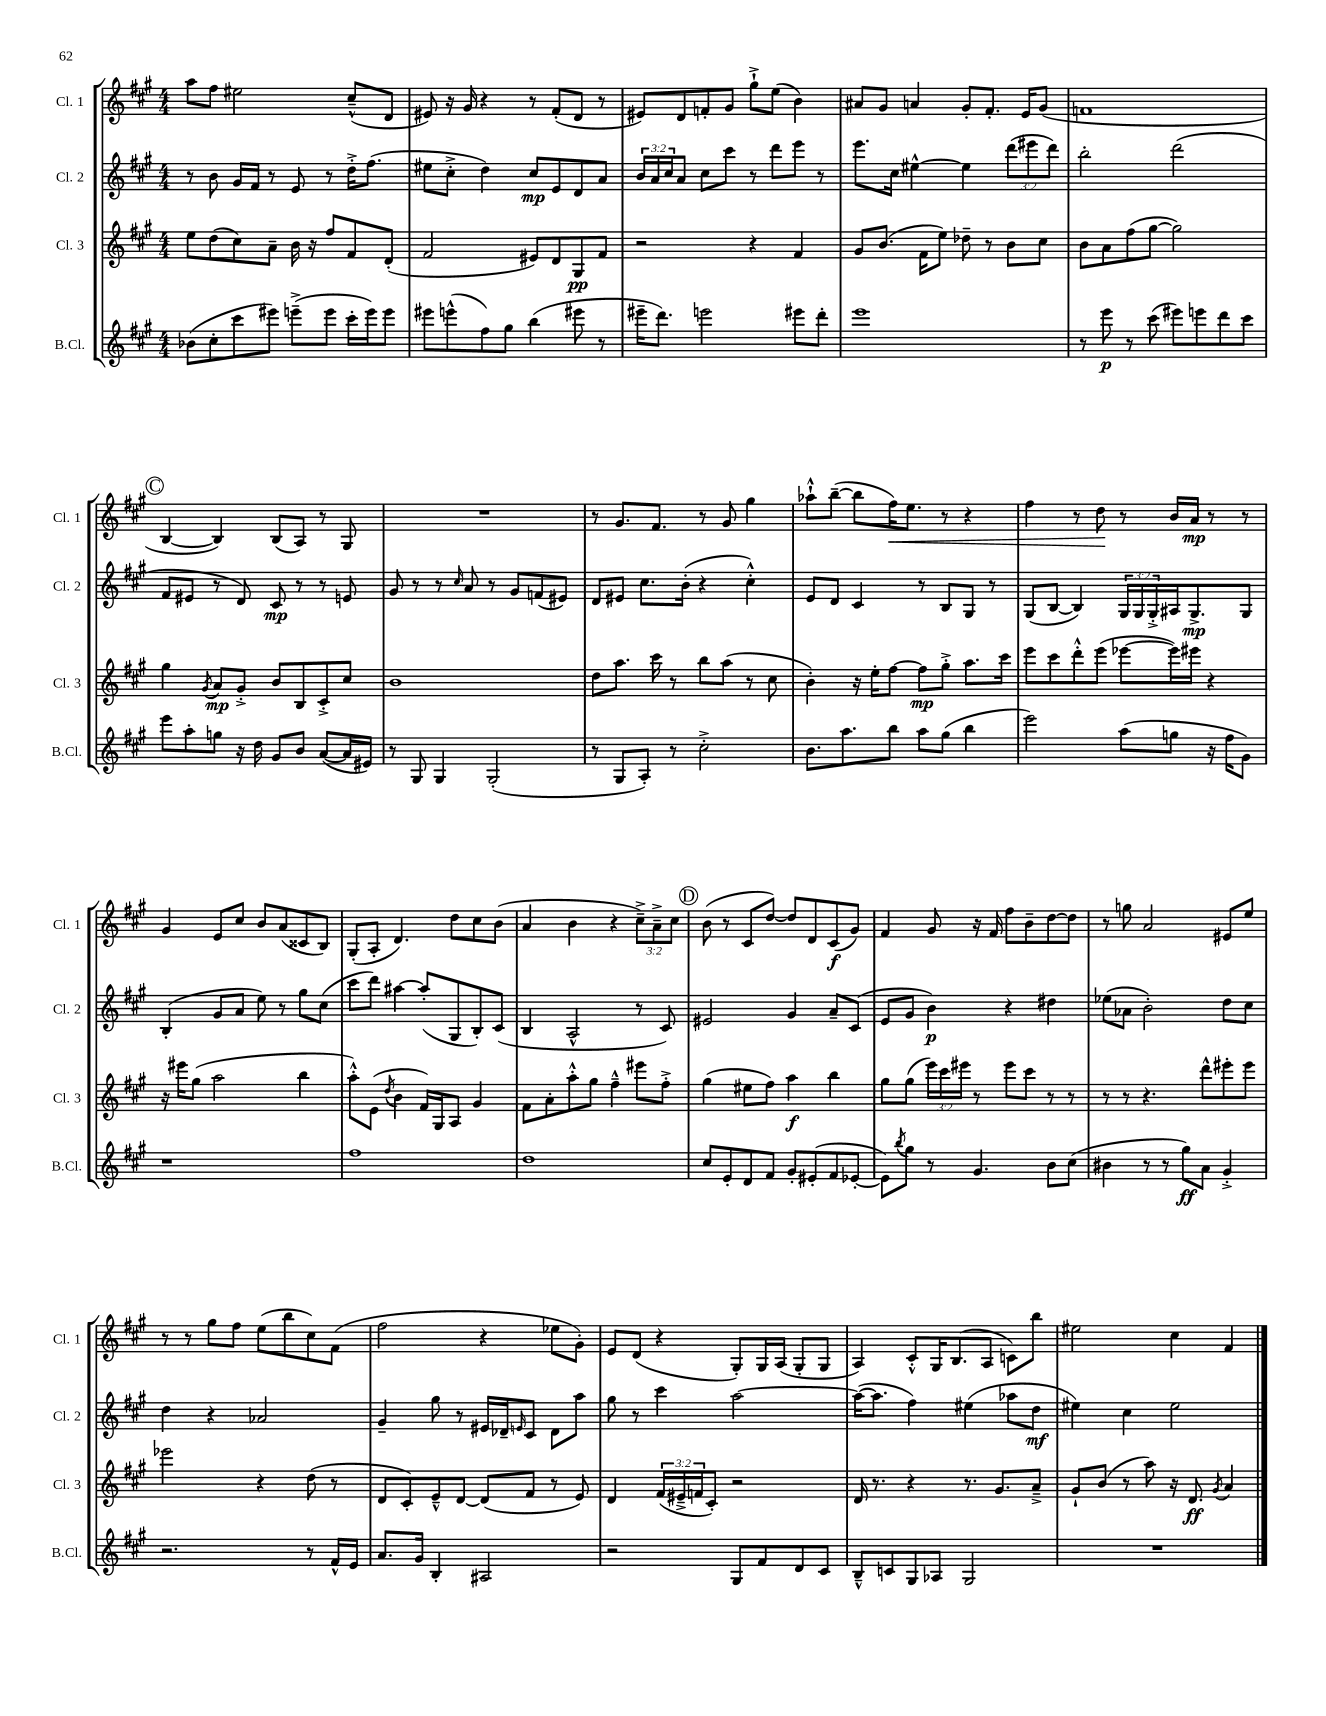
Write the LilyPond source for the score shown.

<<
\new StaffGroup <<
\new Staff = "s0" \with { instrumentName = "Cl. 1" shortInstrumentName = "Cl. 1" } {
    \clef treble \key a \major \numericTimeSignature \time 4/4 \override Staff.TupletNumber.text = #tuplet-number::calc-fraction-text
    a''8 fis''8 eis''2 cis''8---^( d'8 |
    eis'8) r16 gis'16 r4 r8 fis'8-.( d'8 r8 |
    eis'8) d'8 f'8-. gis'8 gis''8-!-> e''8( b'4) |
    ais'8 gis'8 a'4 gis'8-. fis'8.-. e'16 gis'8( |
    f'1 |
    \mark \markup { \circle "C" } b4~ b4) b8( a8) r8 gis8 |
    R1 |
    r8 gis'8. fis'8. r8 gis'8 gis''4 |
    aes''8-!-^ b''8~--( b''8 fis''16\<) e''8. r8 r4 |
    fis''4 r8 d''8\! r8 b'16 a'16\mp r8 r8 |
    gis'4 e'8 cis''8 b'8 a'8( cisis'8 b8) |
    gis8-.( a8-. d'4.) d''8 cis''8 b'8( |
    a'4 b'4 r4 \tuplet 3/2 { cis''8--->) a'8---> cis''8 } |
    \mark \markup { \circle "D" } b'8( r8 cis'8 d''8~) d''8 d'8 cis'8\f( gis'8) |
    fis'4 gis'8 r16 fis'16 fis''8 b'8-- d''8~ d''8 |
    r8 g''8 a'2 eis'8 e''8 |
    r8 r8 gis''8 fis''8 e''8( b''8 cis''8) fis'8( |
    fis''2 r4 ees''8 gis'8-.) |
    e'8 d'8( r4 gis8-.) gis16 a16( gis8-. gis8 |
    a4) cis'8-.-^ gis16 b8.( a8 c'8) b''8 |
    eis''2 cis''4 fis'4 \bar "|." |
}
\new Staff = "s1" \with { instrumentName = "Cl. 2" shortInstrumentName = "Cl. 2" } {
    \clef treble \key a \major \numericTimeSignature \time 4/4 \override Staff.TupletNumber.text = #tuplet-number::calc-fraction-text
    r8 b'8 gis'16 fis'16 r8 e'8 r8 d''16-.-> fis''8.( |
    eis''8 cis''8-.-> d''4) cis''8\mp e'8 d'8 a'8 |
    \tuplet 3/2 { b'16 a'16 cis''16 } a'8 cis''8 cis'''8 r8 d'''8 e'''8 r8 |
    e'''8. cis''16 eis''4~-^ eis''4 \tuplet 3/2 { d'''8( eis'''8 d'''8) } |
    b''2-. d'''2( |
    \mark \markup { \circle "C" } fis'8 eis'8 r8 d'8) cis'8\mp r8 r8 e'8 |
    gis'8 r8 r8 \grace { cis''16 } a'8 r8 gis'8 f'8( eis'8) |
    d'8 eis'8 cis''8. b'16-.( r4 cis''4-.-^) |
    e'8 d'8 cis'4 r8 b8 gis8 r8 |
    gis8( b8~ b4) \tuplet 3/2 { gis16 gis16 gis16-.-> } ais16 gis8.->\mp gis8 |
    b4-.( gis'8 a'8 e''8) r8 gis''8 cis''8( |
    cis'''8 d'''8) ais''4~ ais''8-.( gis8 b8-.) cis'8( |
    b4 a2-^ r8 cis'8) |
    \mark \markup { \circle "D" } eis'2 gis'4 a'8-- cis'8( |
    e'8 gis'8 b'4\p) r4 dis''4 |
    ees''8( aes'8 b'2-.) d''8 cis''8 |
    d''4 r4 aes'2 |
    gis'4-- gis''8 r8 eis'16 des'16-- \grace { e'16 } cis'8 des'8 a''8 |
    gis''8 r8 cis'''4 a''2~ |
    a''16~( a''8. fis''4) eis''4( aes''8 d''8\mf |
    eis''4) cis''4 eis''2 \bar "|." |
}
\new Staff = "s2" \with { instrumentName = "Cl. 3" shortInstrumentName = "Cl. 3" } {
    \clef treble \key a \major \numericTimeSignature \time 4/4 \override Staff.TupletNumber.text = #tuplet-number::calc-fraction-text
    e''8 d''8( cis''8) a'8-- b'16 r16 fis''8 fis'8 d'8-.( |
    fis'2 eis'8) d'8 gis8\pp fis'8 |
    r2 r4 fis'4 |
    gis'8 b'8.( fis'16 e''8) des''8-- r8 b'8 cis''8 |
    b'8 a'8 fis''8( gis''8~ gis''2) |
    \mark \markup { \circle "C" } gis''4 \acciaccatura { gis'8 } a'8\mp gis'8-.-> b'8 b8 cis'8-.-> cis''8 |
    b'1 |
    d''8 a''8. cis'''16 r8 b''8 a''8( r8 cis''8 |
    b'4-.) r16 e''16-. fis''8~ fis''8\mp gis''8-.-> a''8. cis'''16 |
    e'''8 cis'''8 d'''8-.-^ e'''8( ees'''8~ ees'''16) eis'''16 r4 |
    r16 eis'''16 gis''8( a''2 b''4 |
    a''8-.-^) e'8( \acciaccatura { d''8 } b'4 fis'16) gis16 a8 gis'4 |
    fis'8 a'8-. a''8-.-^ gis''8 fis''4---^ eis'''8 fis''8-.-> |
    \mark \markup { \circle "D" } gis''4( eis''8 fis''8) a''4\f b''4 |
    gis''8 gis''8( \tuplet 3/2 { e'''16) cis'''16 eis'''16 } r8 eis'''8 cis'''8 r8 r8 |
    r8 r8 r4. d'''8-^ eis'''8-. eis'''8 |
    ees'''2 r4 d''8( r8 |
    d'8 cis'8-.) e'8---^ d'8~ d'8( fis'8 r8 e'8) |
    d'4 \tuplet 3/2 { fis'16( eis'16---> f'16 } cis'8-.) r2 |
    d'16 r8. r4 r8. gis'8. a'8---> |
    gis'8-! b'8( r8 a''8) r16 d'8.\ff \acciaccatura { gis'8 } a'4 \bar "|." |
}
\new Staff = "s3" \with { instrumentName = "B.Cl." shortInstrumentName = "B.Cl." } {
    \clef treble \key a \major \numericTimeSignature \time 4/4
    bes'8( cis''8-. cis'''8 eis'''8) e'''8--->( e'''8 cis'''16-. e'''16) e'''8 |
    eis'''8 e'''8-^( fis''8) gis''8 b''4( eis'''8 r8 |
    eis'''16-- d'''8.) e'''2 eis'''8 d'''8-. |
    e'''1 |
    r8 e'''8\p r8 cis'''8( eis'''8) e'''8 d'''8 cis'''8 |
    \mark \markup { \circle "C" } e'''8 a''8-. g''8 r16 d''16 gis'8 b'8 a'8~( a'16 eis'16) |
    r8 gis8 gis4 gis2-.( |
    r8 gis8 a8-.) r8 cis''2-.-> |
    b'8. a''8. b''8 a''8 gis''8( b''4 |
    e'''2) a''8( g''8 r16 fis''16 gis'8) |
    r1 |
    fis''1 |
    d''1 |
    \mark \markup { \circle "D" } cis''8 e'8-. d'8 fis'8 gis'8-. eis'8-.( fis'8 ees'8~-. |
    ees'8) \acciaccatura { b''8 } gis''8 r8 gis'4. b'8 cis''8( |
    bis'4 r8 r8 gis''8\ff) a'8 gis'4-.-> |
    r2. r8 fis'16-^ e'16 |
    a'8. gis'16 b4-. ais2 |
    r2 gis8 fis'8 d'8 cis'8 |
    b8---^ c'8 gis8 aes8 gis2 |
    R1 \bar "|." |
}
>>
>>
\layout { \context { \Score \remove "Bar_number_engraver" } }
